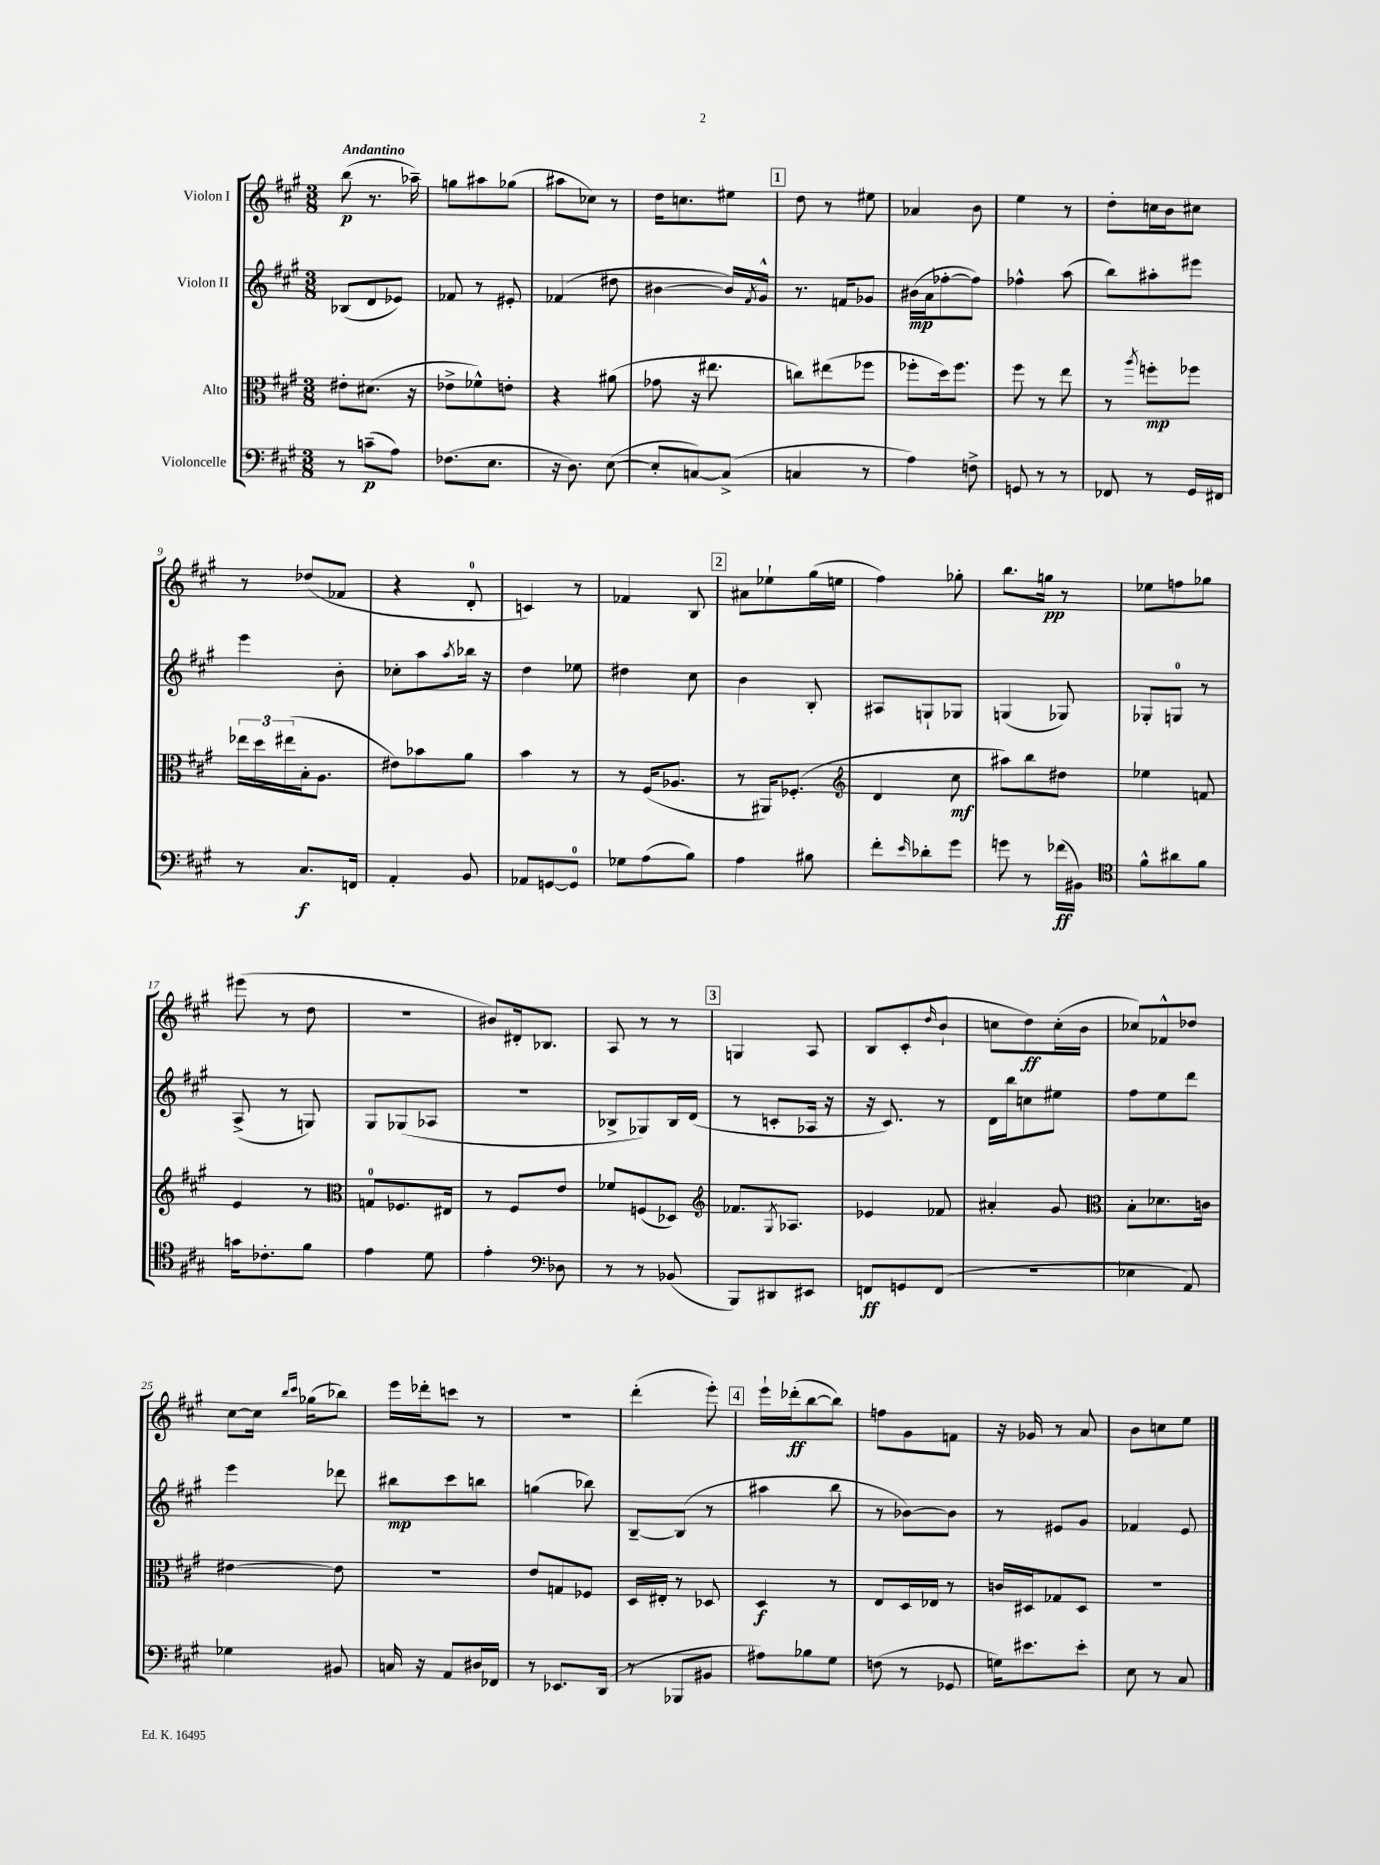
<<
\new StaffGroup <<
\new Staff = "s0" \with { instrumentName = "Violon I" } {
    \clef treble \key a \major \numericTimeSignature \time 3/8 \tempo "Andantino"
    b''8\p( r8. aes''16--) |
    g''8 ais''8 ges''8( |
    ais''8 ces''8) r8 |
    d''16 c''8. eis''8 |
    \mark \markup { \box "1" } d''8 r8 eis''8 |
    aes'4 b'8 |
    e''4 r8 |
    d''8-. c''16 b'16 cis''8 |
    r8 des''8( fes'8 |
    r4 d'8-0-. |
    c'4) r8 |
    fes'4 b8 |
    \mark \markup { \box "2" } ais'8 ees''8-! gis''16( e''16 |
    fis''4) ges''8-. |
    b''8. g''16\pp r8 |
    ees''8 f''8 ges''8 |
    eis'''8( r8 d''8 |
    R4. |
    bis'8) dis'16-. bes8. |
    a8 r8 r8 |
    \mark \markup { \box "3" } g4 a8 |
    b8 cis'8-.( \grace { d''16 } b'8-! |
    c''8 d''8\ff) c''16-.( b'16 |
    ces''8) fes'8-^ des''8 |
    cis''8~ cis''16 \grace { b''16 cis'''16 } ges''16( bes''8) |
    e'''16 des'''16-. c'''8 r8 |
    R4. |
    d'''4-.( e'''8-.) |
    \mark \markup { \box "4" } e'''16-! des'''16-.\ff( b''8~ b''8) |
    f''8 gis'8 f'8 |
    r16 ges'16 r8 a'8 |
    b'8 c''8 e''8 \bar "|." |
}
\new Staff = "s1" \with { instrumentName = "Violon II" } {
    \clef treble \key a \major \numericTimeSignature \time 3/8
    bes8( d'8 ees'8) |
    fes'8 r8 eis'8-. |
    fes'4( dis''8 |
    bis'4~ bis'16) \acciaccatura { fis'8 } gis'16-^ |
    \mark \markup { \box "1" } r8. f'16 ges'8 |
    bis'16\mp( a'16 fes''8~-. fes''8) |
    fes''4-^ a''8( |
    b''8) ais''8-. eis'''8 |
    e'''4 b'8-. |
    ces''8-. a''8 \acciaccatura { a''8 } bes''16 r16 |
    d''4 ees''8 |
    dis''4 cis''8 |
    \mark \markup { \box "2" } b'4 b8-. |
    ais8 g8-! ges8 |
    g4( ges8) |
    ges8-. g8-0 r8 |
    a8->( r8 g8) |
    gis8 ges8( aes8 |
    R4. |
    bes8-> ges8) bes16 d'16( |
    \mark \markup { \box "3" } r8 c'8-. aes16 r16 |
    r16 cis'8.) r8 |
    d'16 b''16 c''8 eis''8 |
    fis''8 e''8 d'''8 |
    e'''4 des'''8 |
    bis''8\mp cis'''8 b''8 |
    g''4( bes''8) |
    b8~-- b8( r8 |
    \mark \markup { \box "4" } ais''4 b''8 |
    r8 bes'8~) bes'8 |
    r8 eis'8 gis'8 |
    fes'4 e'8 \bar "|." |
}
\new Staff = "s2" \with { instrumentName = "Alto" } {
    \clef alto \key a \major \numericTimeSignature \time 3/8
    eis'8-. dis'8.( r16 |
    ees'8-> fes'8-^) e'8-. |
    r4 ais'8( |
    ges'8 r16 eis''8. |
    \mark \markup { \box "1" } c''8) eis''8( fes''8 |
    fes''8-. d''16) fes''8. |
    fis''8 r8 e''8 |
    r8 \acciaccatura { a''8 } f''8-.\mp fes''8 |
    \tuplet 3/2 { ees''16 d''16 eis''16( } b16-. a8. |
    eis'8) bes'8 a'8 |
    b'4 r8 |
    r8 fis16( aes8. |
    \mark \markup { \box "2" } r8 ais,16) fes8.-.( |
    \clef treble d'4 cis''8\mf |
    ais''8) b''8 dis''8 |
    ees''4 f'8 |
    e'4 r8 |
    \clef alto g8-0 fes8. eis16 |
    r8 fis8 e'8 |
    fes'8 f8( des8) |
    \mark \markup { \box "3" } \clef treble fes'8. \acciaccatura { gis8 } aes8. |
    ees'4 fes'8 |
    ais'4-. gis'8 |
    \clef alto b8-. des'8. c'16 |
    eis'4~ eis'8 |
    R4. |
    e'8 g8 fes8 |
    d16 eis16-. r8 des8 |
    \mark \markup { \box "4" } d4\f r8 |
    e8 d16 ees16 r8 |
    c'16 dis16 ges8 dis8 |
    R4. \bar "|." |
}
\new Staff = "s3" \with { instrumentName = "Violoncelle" } {
    \clef bass \key a \major \numericTimeSignature \time 3/8
    r8 c'8--\p( a8) |
    fes8.( e8. |
    r16 d8.) e8~( |
    e8-. c8~) c8->( |
    \mark \markup { \box "1" } c4 r8 |
    a4) f8-> |
    g,8 r8 r8 |
    fes,8 r8 gis,16 fis,16 |
    r8 cis8.\f f,16 |
    a,4-. b,8 |
    aes,8 g,8~ g,8-0 |
    ges8 a8( b8) |
    \mark \markup { \box "2" } a4 bis8 |
    fis'8-. \grace { e'16 } des'8-. gis'8 |
    g'8 r8 fes'16\ff( bis,16) |
    \clef tenor fis'8-^ ais'8 fis'8 |
    g'16 ces'8.-. fis'8 |
    e'4 d'8 |
    e'4-. \clef bass des8 |
    r8 r8 bes,8( |
    \mark \markup { \box "3" } b,,8) dis,8 eis,8 |
    f,8\ff g,8 f,8( |
    R4. |
    ees4 a,8) |
    ges4 bis,8 |
    c16 r16 a,8 dis16 fes,16 |
    r8 ees,8. d,16( |
    r8 bes,,8 bis,8 |
    \mark \markup { \box "4" } ais8) bes8 gis8 |
    f8( r8 ges,8 |
    g16) eis'8. eis'8-. |
    e8 r8 cis8 \bar "|." |
}
>>
>>
